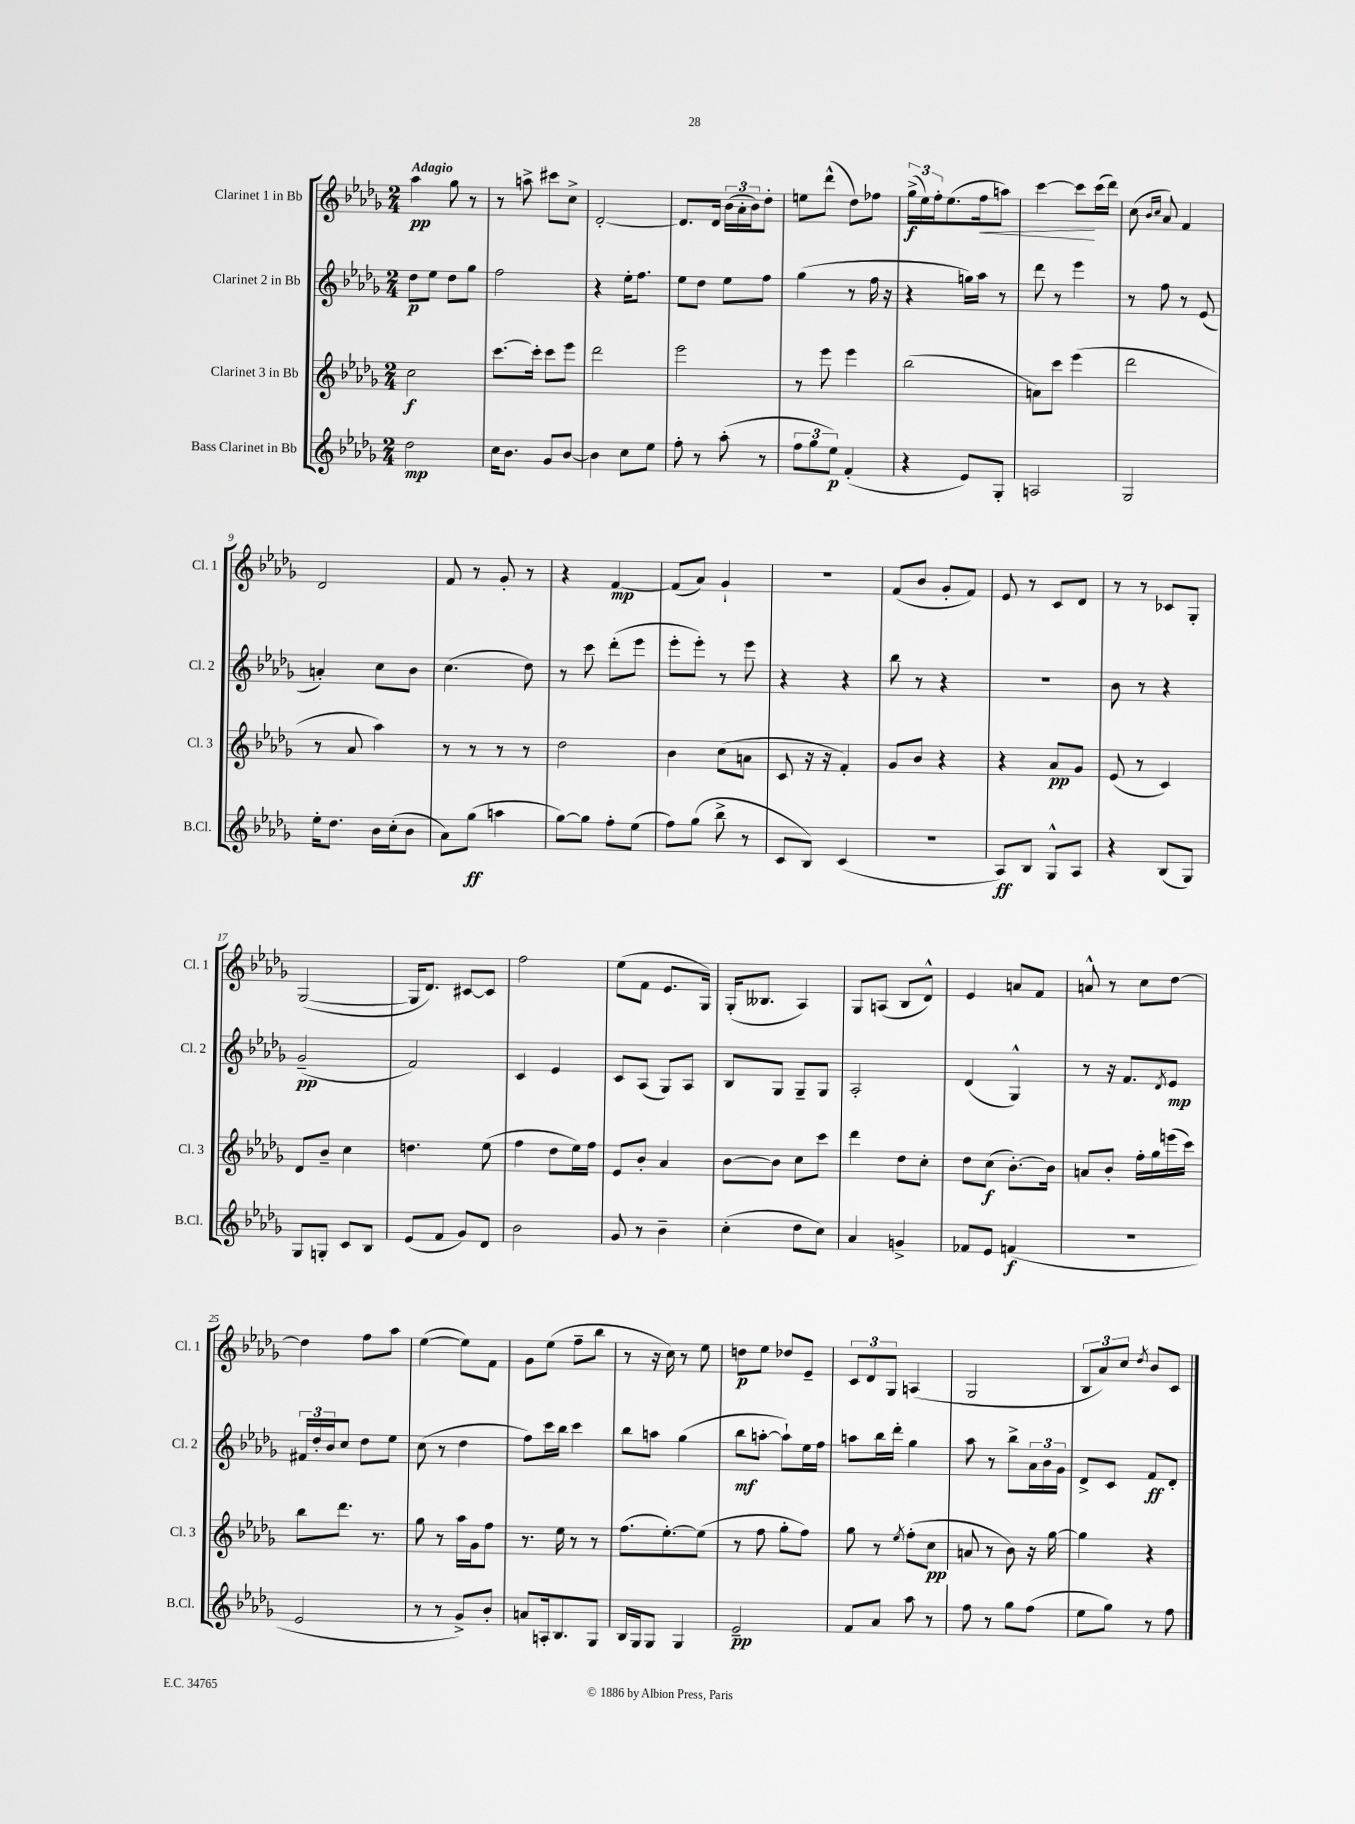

**kern	**kern	**kern	**kern
*staff4	*staff3	*staff2	*staff1
*clefG2	*clefG2	*clefG2	*clefG2
*k[b-e-a-d-g-]	*k[b-e-a-d-g-]	*k[b-e-a-d-g-]	*k[b-e-a-d-g-]
*M2/4	*M2/4	*M2/4	*M2/4
2dd-	2cc	8dd-	4aa-
.	.	8ee-	.
.	.	8dd-	8gg-
.	.	8gg-	8r
=	=	=	=
16cc	[8.ccc	2ff	8r
8.b-	.	.	.
.	.	.	8aa^
.	16ccc']	.	.
8g-	8ccc	.	8ccc#
[8b-	8eee-	.	8cc^
=	=	=	=
4b-]	2ddd-	4r	[2d-'
8cc	.	16ee-'	.
.	.	8.ff	.
8ee-	.	.	.
=	=	=	=
8ff'	2eee-	8ee-	8.d-]
8r	.	8dd-	.
.	.	.	16d-
(8aa-'	.	8ee-	(24b-
.	.	.	24a-'
.	.	.	24b-)
8r	.	8ff	8dd-'
=	=	=	=
12ff	8r	(4gg-	8ee
12gg-	.	.	.
.	8eee-	.	(8ddd-^^
12ee-)	.	.	.
(4f'	4eee-	8r	8dd-)
.	.	16ff	8ff-
.	.	16r	.
=	=	=	=
4r	(2bb-	4r	(24gg-^
.	.	.	24ee-)
.	.	.	24ff'
.	.	.	(8.ee-
8e-)	.	16gg)	.
.	.	16aa-	16ff
8G-'	.	8r	8aa)
=	=	=	=
2A	8a)	8ddd-	[4ccc
.	8ccc	8r	.
.	(4eee-	4eee-	8ccc]
.	.	.	(16ccc
.	.	.	16ddd-)
=	=	=	=
2G-	2ddd-	8r	(8cc
.	.	.	16qqb-
.	.	.	16qqcc
.	.	8ff	8a-)
.	.	8r	4f
.	.	(8e-	.
=	=	=	=
16ee-'	8r	4a')	2d-
8.dd-	.	.	.
.	8a-	.	.
16b-	4aa-)	8cc	.
(16cc'	.	.	.
8b-	.	8b-	.
=	=	=	=
8a-)	8r	(4.cc	8f
(8gg-	8r	.	8r
4aa	8r	.	8g-'
.	8r	8dd-)	8r
=	=	=	=
[8gg-)	2dd-	8r	4r
8gg-]	.	8ccc	.
8ff'	.	(8ddd-'	[4f
(8ee-	.	8eee-	.
=	=	=	=
8ff)	4b-	8eee-'	(8f]
(8gg-	.	8eee-')	8a-)
8bb-^	(8cc	8r	4g-`
8r	8a	8eee-	.
=	=	=	=
8c	8c	4r	2r
8B-)	16r	.	.
.	16r	.	.
(4c	4f')	4r	.
=	=	=	=
2r	8g-	8bb-	(8f
.	8b-	8r	8b-
.	4r	4r	8g-'
.	.	.	8f)
=	=	=	=
8A-)	4r	2r	8e-
8B-	.	.	8r
8G-^^	8a-	.	8c
8A-	8g-	.	8d-
=	=	=	=
4r	(8e-	8b-	8r
.	8r	8r	8r
(8B-	4c)	4r	8c-
8G-)	.	.	8G-'
=	=	=	=
8G-	8d-	(2g-~	([2G-
8G'	8b-~	.	.
8c	4cc	.	.
8B-	.	.	.
=	=	=	=
(8e-	4.dd	2f)	16G-]
.	.	.	8.d-)
8f	.	.	.
8g-)	.	.	[8c#
8d-	(8ee-	.	8c#]
=	=	=	=
2b-	4ff	4c	2ff
.	8dd-	4e-	.
.	16ee-)	.	.
.	16ff	.	.
=	=	=	=
8g-	8e-	8c	(8ee-
8r	8b-'	(8A-	8f
4b-~	4a-	8G-)	8.e-
.	.	8A-	.
.	.	.	16G-)
=	=	=	=
(4cc'	[8b-	8B-	(16G-'
.	.	.	8.B--
.	8b-]	8G-	.
8dd-	8cc	8G-~	4A-)
8cc)	8ccc	8G-	.
=	=	=	=
4a-	4ddd-	2A-'	8G-
.	.	.	(8A
4g^	8dd-	.	8B-
.	8cc'	.	8d-^^)
=	=	=	=
8f-	8dd-	(4d-	4e-
8e-	(8cc	.	.
(4f	[8.b-')	4G-^^)	8a
.	.	.	8f
.	16b-]	.	.
=	=	=	=
2r	8a	8r	8a^^
.	8b-'	16r	8r
.	.	8.f	.
.	16ff'	.	8cc
.	16gg-	.	.
.	.	8qd-	.
.	(16eee	8e-	[8dd-
.	16ccc)	.	.
=	=	=	=
2e-	8bb-	24f#	4dd-]
.	.	24dd-'	.
.	.	24b-	.
.	8.ddd-	8cc	.
.	.	8dd-	8ff
.	8.r	.	.
.	.	8ee-	8aa-
=	=	=	=
8r	8gg-	(8cc	([4ee-
8r	8r	8r	.
8g-^)	16aa-	4dd-	8ee-])
.	16g-	.	.
8b-'	8ff	.	8f
=	=	=	=
8a	8.r	8ff)	8g-
16A'	.	16ccc	(8ee-
8.B-	16ee-	16bb-	.
.	8r	4ccc	8ff~
8G-	8r	.	8bb-
=	=	=	=
16B-	(8.ff	8bb-	8r
16G-	.	.	.
8G-	.	8aa	16r
.	[8.ee-')	.	16cc)
4G-	.	(4gg-	8r
.	(8ee-]	.	8ee-
=	=	=	=
2e-~	8r	8bb-	8dd
.	8ff	[8aa'	8ee-
.	8gg-'	8aa`])	8dd-
.	8ff)	16ee-	8e-~
.	.	16ff	.
=	=	=	=
8f	8gg-	8aa	12c
.	.	.	12d-
8a-	8r	16bb-	.
.	.	.	12G-
.	.	16ddd-'	.
.	8qee-	.	.
8aa-	(8ff'	4gg-	(4A
8r	8cc	.	.
=	=	=	=
8ff	8a	8aa-	2G-
8r	8r	8r	.
8gg-	8b-)	8bb-^	.
(8ff	16r	24a-	.
.	.	24b-	.
.	[16gg-	.	.
.	.	24g-	.
=	=	=	=
8ee-	4gg-]	8d-^	12B-
.	.	.	12a-)
8gg-)	.	8c	.
.	.	.	12cc
.	.	.	8qdd-
8r	4r	8f	8b-
8ff	.	8d-'	8c
==	==	==	==
*-	*-	*-	*-
